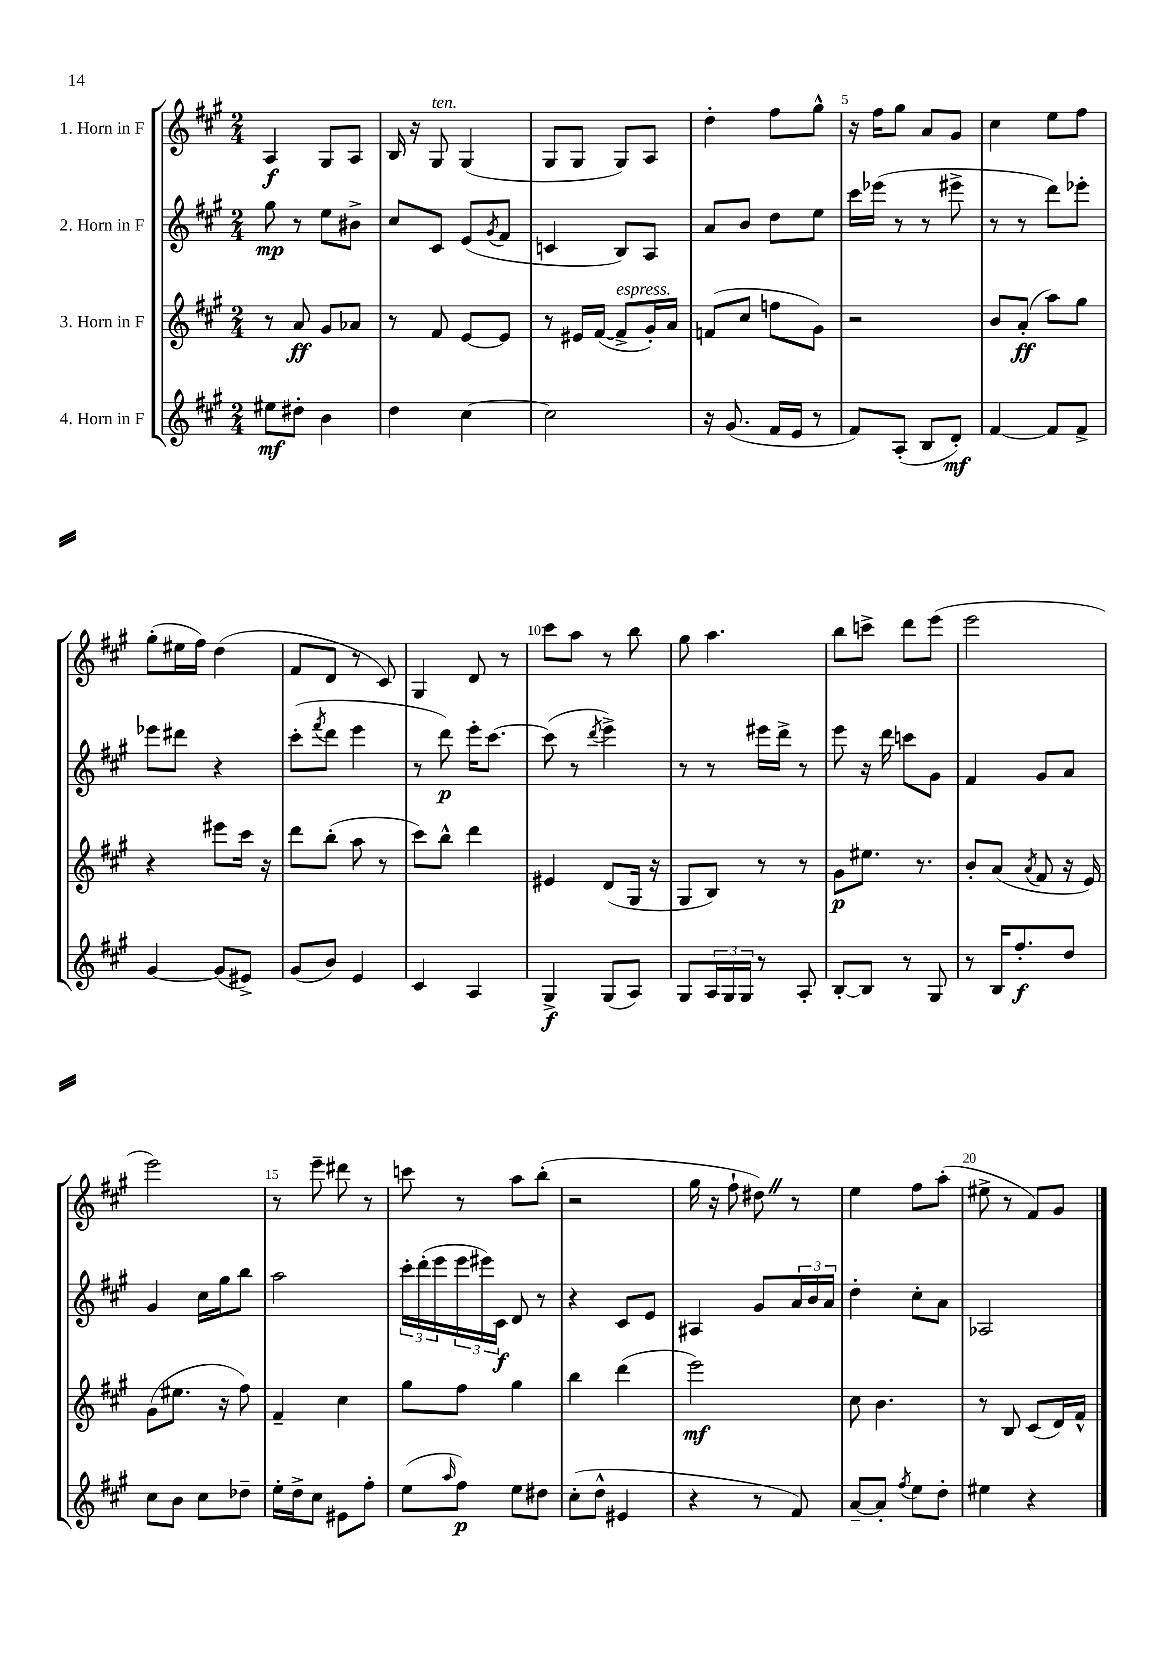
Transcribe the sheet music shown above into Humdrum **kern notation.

**kern	**kern	**kern	**kern
*staff4	*staff3	*staff2	*staff1
*clefG2	*clefG2	*clefG2	*clefG2
*k[f#c#g#]	*k[f#c#g#]	*k[f#c#g#]	*k[f#c#g#]
*M2/4	*M2/4	*M2/4	*M2/4
8ee#	8r	8gg#	4A
8dd#'	8a	8r	.
4b	8g#	8ee	8G#
.	8a-	8b#^	8A
=	=	=	=
4dd	8r	8cc#	16B
.	.	.	16r
.	8f#	8c#	8G#
[4cc#	[8e	(8e	(4G#
.	.	8qg#	.
.	8e]	8f#	.
=	=	=	=
2cc#]	8r	4c	8G#
.	16e#	.	8G#
.	([16f#	.	.
.	8f#^]	8B)	8G#)
.	16g#')	8A	8A
.	16a	.	.
=	=	=	=
16r	(8f	8a	4dd'
(8.g#	.	.	.
.	8cc#	8b	.
16f#	8ff	8dd	8ff#
16e	.	.	.
8r	8g#)	8ee	8gg#^^
=	=	=	=
8f#)	2r	16ccc#	16r
.	.	(16eee-	16ff#
(8A'	.	8r	8gg#
8B	.	8r	8a
8d')	.	8eee#^	8g#
=	=	=	=
[4f#	8b	8r	4cc#
.	(8a'	8r	.
8f#]	8aa)	8ddd)	8ee
8f#^	8gg#	8eee-'	8ff#
=	=	=	=
[4g#	4r	8eee-	(8gg#'
.	.	8ddd#	16ee#
.	.	.	16ff#)
(8g#]	8eee#	4r	(4dd
8e#^)	16ccc#	.	.
.	16r	.	.
=	=	=	=
(8g#	8ddd	(8ccc#'	8f#
.	.	8qfff#	.
8b)	(8bb'	8ddd	8d
4e	8aa	4eee	8r
.	8r	.	8c#)
=	=	=	=
4c#	8ccc#)	8r	4G#
.	8bb^^	8ddd)	.
4A	4ddd	16eee'	8d
.	.	[8.ccc#	.
.	.	.	8r
=	=	=	=
4G#^	4e#	(8ccc#]	8ccc#
.	.	8r	8aa
.	.	8qddd	.
(8G#	(8d	4eee^)	8r
8A)	16G#	.	8bb
.	16r	.	.
=	=	=	=
8G#	8G#	8r	8gg#
24A	8B)	8r	4.aa
24G#	.	.	.
24G#	.	.	.
8r	8r	16eee#	.
.	.	16ddd^	.
8A'	8r	8r	.
=	=	=	=
[8B'	8g#	8eee	8bb
8B]	8.ee#	16r	8ccc^
.	.	16ddd	.
8r	.	8ccc	8ddd
.	8.r	.	.
8G#	.	8g#	(8eee
=	=	=	=
8r	8b'	4f#	2eee
16B	(8a	.	.
8.ff#'	.	.	.
.	8qa	.	.
.	8f#	8g#	.
8dd	16r	8a	.
.	16e)	.	.
=	=	=	=
8cc#	(8g#	4g#	2eee)
8b	8.ee#	.	.
8cc#	.	16cc#	.
.	16r	16gg#	.
8dd-~	8ff#)	8bb	.
=	=	=	=
16ee'	4f#~	2aa	8r
16dd^	.	.	.
8cc#	.	.	8eee~
8e#	4cc#	.	8ddd#
8ff#'	.	.	8r
=	=	=	=
(8ee	8gg#	24ccc#'	8ccc
.	.	(24ddd'	.
.	.	24eee	.
16qqaa	.	.	.
8ff#)	8ff#	24eee	8r
.	.	24eee#)	.
.	.	24c#	.
8ee	4gg#	8d	8aa
8dd#	.	8r	(8bb'
=	=	=	=
(8cc#'	4bb	4r	2r
8dd^^	.	.	.
4e#	(4ddd	8c#	.
.	.	8e	.
=	=	=	=
4r	2eee)	4A#	16gg#
.	.	.	16r
.	.	.	8ff#`
8r	.	8g#	8dd#)
8f#)	.	24a	8r
.	.	24b	.
.	.	24a	.
=	=	=	=
[8a~	8cc#	4dd'	4ee
8a']	4.b	.	.
8qff#	.	.	.
8ee	.	8cc#'	8ff#
8dd'	.	8a	(8aa'
=	=	=	=
4ee#	8r	2A-	8ee#^
.	8B	.	8r
4r	(8c#	.	8f#)
.	16d)	.	8g#
.	16f#^^	.	.
==	==	==	==
*-	*-	*-	*-
